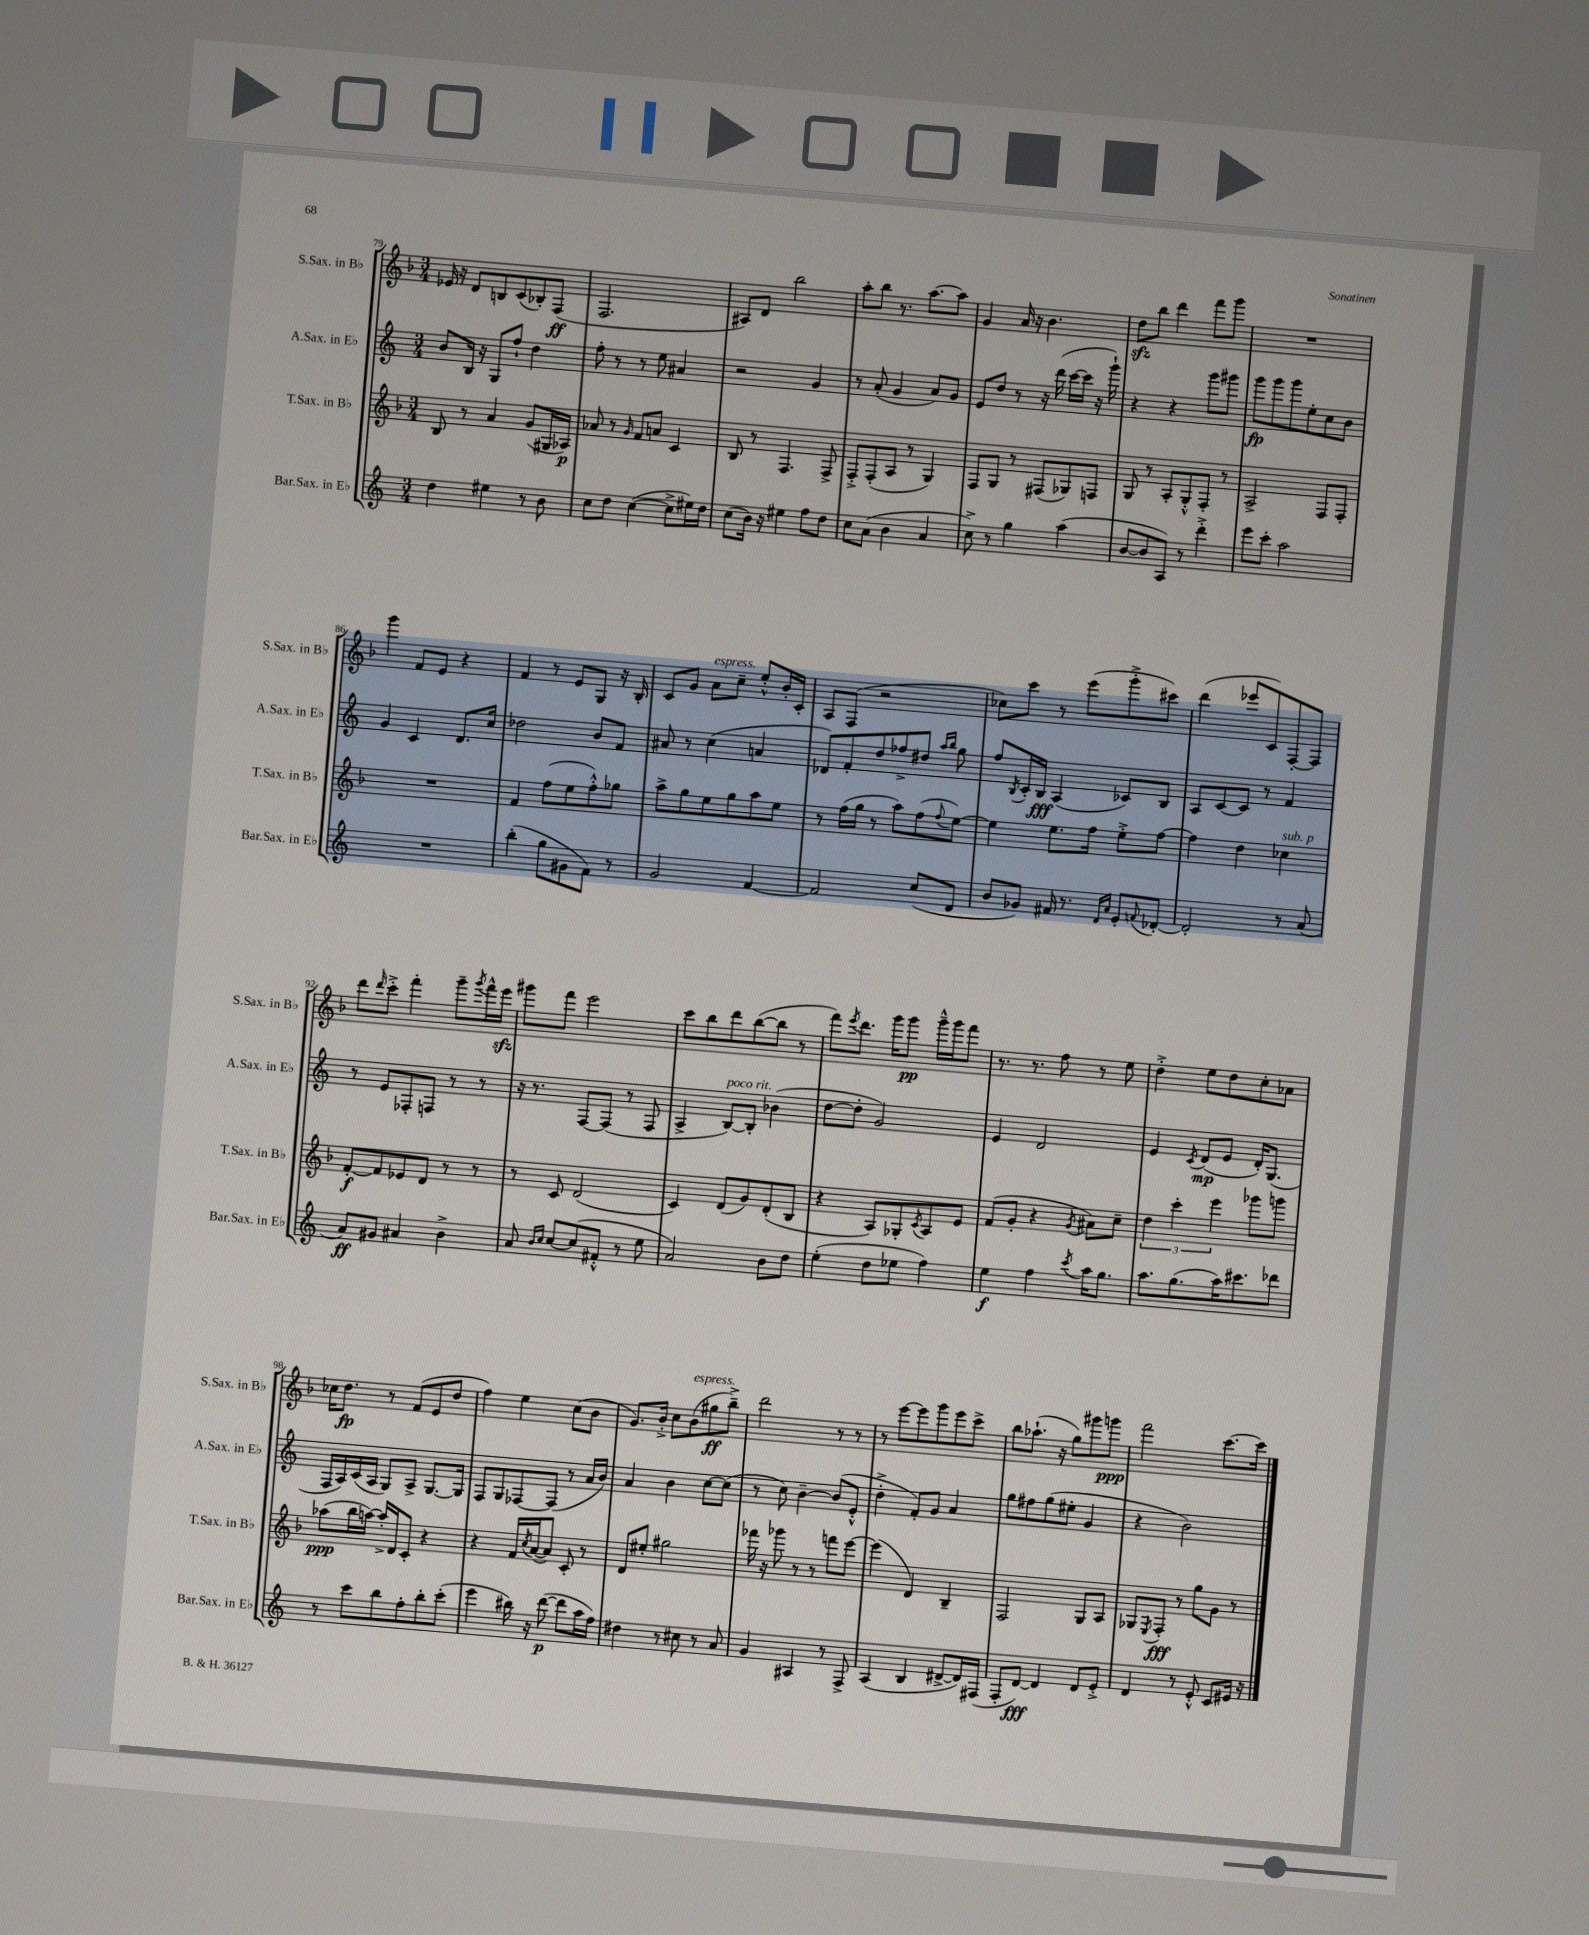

**kern	**kern	**kern	**kern
*staff4	*staff3	*staff2	*staff1
*clefG2	*clefG2	*clefG2	*clefG2
*k[]	*k[b-]	*k[]	*k[b-]
*M3/4	*M3/4	*M3/4	*M3/4
4dd	8B-	8b	16e-
.	.	.	16r
.	8r	16B	8d
.	.	16r	.
4ee#	4a	8G	8B
.	.	8ff`	(8c
8r	(8g	4dd	8B-')
8b	16G#	.	(8F
.	16A-)	.	.
=	=	=	=
8cc	8a-	8ff'	2.F
8dd	8r	8r	.
.	16qqg	.	.
([4cc	8f	8r	.
.	8a	8ee	.
8cc^]	4c	4a#	.
16ee#)	.	.	.
16dd	.	.	.
=	=	=	=
(8cc	8B-	2r	8A#)
16b)	8r	.	8d
16r	.	.	.
4ee#	4.F	.	2bb-
8ff	.	4g	.
8dd	8F^	.	.
=	=	=	=
8cc	8F'^	8r	8aa'
(8a	(8F'	(8a'	8bb-
4b	8A	4g	8.r
.	8r	.	.
.	.	.	[8.aa
4a	4G)	8a)	.
.	.	8g	8aa]
=	=	=	=
8cc^)	8F	8e	4g
8r	8G	8dd	.
4gg	8r	8r	16a
.	.	.	16r
.	(8F#	16r	4.b-
.	.	(16ddd	.
(4aa	8G-)	[16ccc	.
.	.	16ccc]	.
.	8F	16r	.
.	.	16ggg`)	.
=	=	=	=
[8b	8G	4r	8dd
8b]	8r	.	8bb-
8A)	8A'	4r	4ddd
8r	8G'^^	.	.
4ddd'^	8F'	8ggg	8fff
.	8r	8ggg#	8ggg
=	=	=	=
8eee	2A^	8ggg	2.r
8ccc'	.	8ggg	.
2aa	.	8ggg	.
.	.	8ee'	.
.	8F	8cc	.
.	8F'	8b	.
=	=	=	=
2.r	2.r	4g	4ggg
.	.	4c	8f
.	.	.	8e
.	.	8.d	4r
.	.	16cc	.
=	=	=	=
(4bb'	4f	2dd-	4f
8gg	(8ff	.	8r
8g#	8ee	.	8e
8f)	8ff'^^)	8b	8G
8r	8gg-	8f	16r
.	.	.	16B-'
=	=	=	=
2g	8aa^	8a#	8c
.	8gg	8r	8g
.	8ee	(4cc	8a
.	8gg	.	8cc~
[4f	8aa	4a	8ee'^^
.	8ee	.	16b-'
.	.	.	16c'
=	=	=	=
2f]	8r	8d-)	8A
.	(16ff	8f'	(8F
.	16gg	.	.
.	8r	8dd	2r
.	8aa)	8ff-^	.
(8cc	(8ff	8dd#	.
.	.	16qqaa	.
.	8qqff	16qqbb	.
8d	[8ee)	8gg	.
=	=	=	=
8b	4ee]	8ff	8cc-)
.	.	8qB	.
8g-)	.	16c'	8ccc
.	.	16B	.
16f#	8.ee	(4A	8r
8.r	.	.	.
.	.	.	(8eee
.	16ff	.	.
16qqd	.	.	.
16qqa	.	.	.
8e'	8ee'^	8c-)	8ggg'^
8qqf	.	.	.
[8d-'	[8ff	8B	8ccc#)
=	=	=	=
2d-']	4ff]	8A	(4ddd
.	.	[8c	.
.	4dd	8c]	8eee-
.	.	8r	8c)
8r	4cc-	4f	[8F'
(8a	.	.	8F]
=	=	=	=
8a)	[8f'	8r	8ddd
.	.	.	16qqddd
8g#	8f]	8e	8ccc'^
4a#	8e-	8F-'	4fff'
.	8d	8F	.
4b^	8r	8r	8ggg~
.	.	.	8qggg
.	8r	8r	16fff^^
.	.	.	16eee
=	=	=	=
8a	8r	16r	8ggg#
.	.	8.r	.
16qqb	.	.	.
16qqcc	.	.	.
[8cc	8c	.	8fff
(8cc]	(2d	[8F	2eee
8f#'^^	.	(8F]	.
8r	.	8r	.
8ee	.	8F	.
=	=	=	=
2a)	4c)	4A^	8ccc
.	.	.	8bb-
.	(8d	[8B)	8ddd
.	8g)	8B']	([8bb-
8b	(8d'	(4b-	8bb-]
8dd	8B-	.	8r
=	=	=	=
(4ee'	4r	[8dd	8fff)
.	.	.	8qeee
.	.	8dd']	8.ddd
8dd	8A)	2g)	.
.	.	.	16ggg
8ee-	8G-'	.	8ggg
.	8qc	.	.
4ff)	8A	.	16ggg~^^
.	.	.	16ggg
.	8e	.	8fff
=	=	=	=
4ee	(8f	4e	8.r
.	8g'	.	.
.	.	.	8.r
4ff	4r	2d	.
.	.	.	8ff
8qccc	8qg	.	.
16aa	8a#)	.	8r
8.gg	.	.	.
.	8cc~	.	8ee
=	=	=	=
8.aa	6dd	4e	4dd'^
.	6ccc'	.	.
(8.gg	.	.	.
.	.	8qc	.
.	.	(8d	8ee
.	6eee	.	.
16aa)	.	8e	8dd
8.ccc#	.	.	.
.	8ggg-	16d')	8cc'
.	.	(8.G	.
8ddd-	8ggg	.	8a-
=	=	=	=
8r	(8aa-	16F	16cc-
.	.	16A)	8.dd
8ccc	16bb-	(16c	.
.	[16aa)	16A	.
8bb	16aa'^]	8G)	8r
.	16d	.	.
8ff'	8c'	8A^	(8f
8bb'	4r	[8.G	8e
(8ccc'	.	.	8dd
.	.	16G]	.
=	=	=	=
4eee	4r	8F	4ff)
.	.	8G	.
16bb#)	16f	[8F-	4ee
.	8qcc	.	.
16r	([16a	.	.
([8ddd	8a])	(8F-]	.
8ddd]	8c'	8r	(8cc
16aa	8r	16a	8b-
16ff)	.	16b)	.
=	=	=	=
4dd#	8d	4a	8.g)
.	8ee#'	.	.
.	.	.	16b-'^
8r	2gg#	4b	8cc
8cc#	.	.	(8b-
8r	.	[8cc	8gg#
8a	.	(8cc]	8bb-~^)
=	=	=	=
4g	16fff-	8r	2ddd
.	16r	.	.
.	8ggg-	8cc)	.
4A#	8r	[4b~	.
.	8r	.	.
8r	8fff	(8b]	8r
8F^	[8eee	8e'^^	8r
=	=	=	=
(4A	(4eee]	4dd'^	8r
.	.	.	[8eee
4B	4d)	8f')	8eee]
.	.	8g	8ggg
[8d#^	4B-~	4a	8eee
16d#])	.	.	8ccc^
(16F#	.	.	.
=	=	=	=
8F'	2F	8gg	8bb-
[8d)	.	8ff#	(8.aa-`
4d]	.	(8gg	.
.	.	.	16r
.	.	8ee#'	8gg)
8d	8G	4g	8ggg#
8e'^	8A	.	8ggg
=	=	=	=
4d	8G-	4r	2fff
.	8qE	.	.
.	8F'	.	.
8r	8r	2b)	.
8e'^^	8gg	.	.
8c	8g	.	[8.ccc
16e#	8r	.	.
16r	.	.	16ccc]
==	==	==	==
*-	*-	*-	*-
